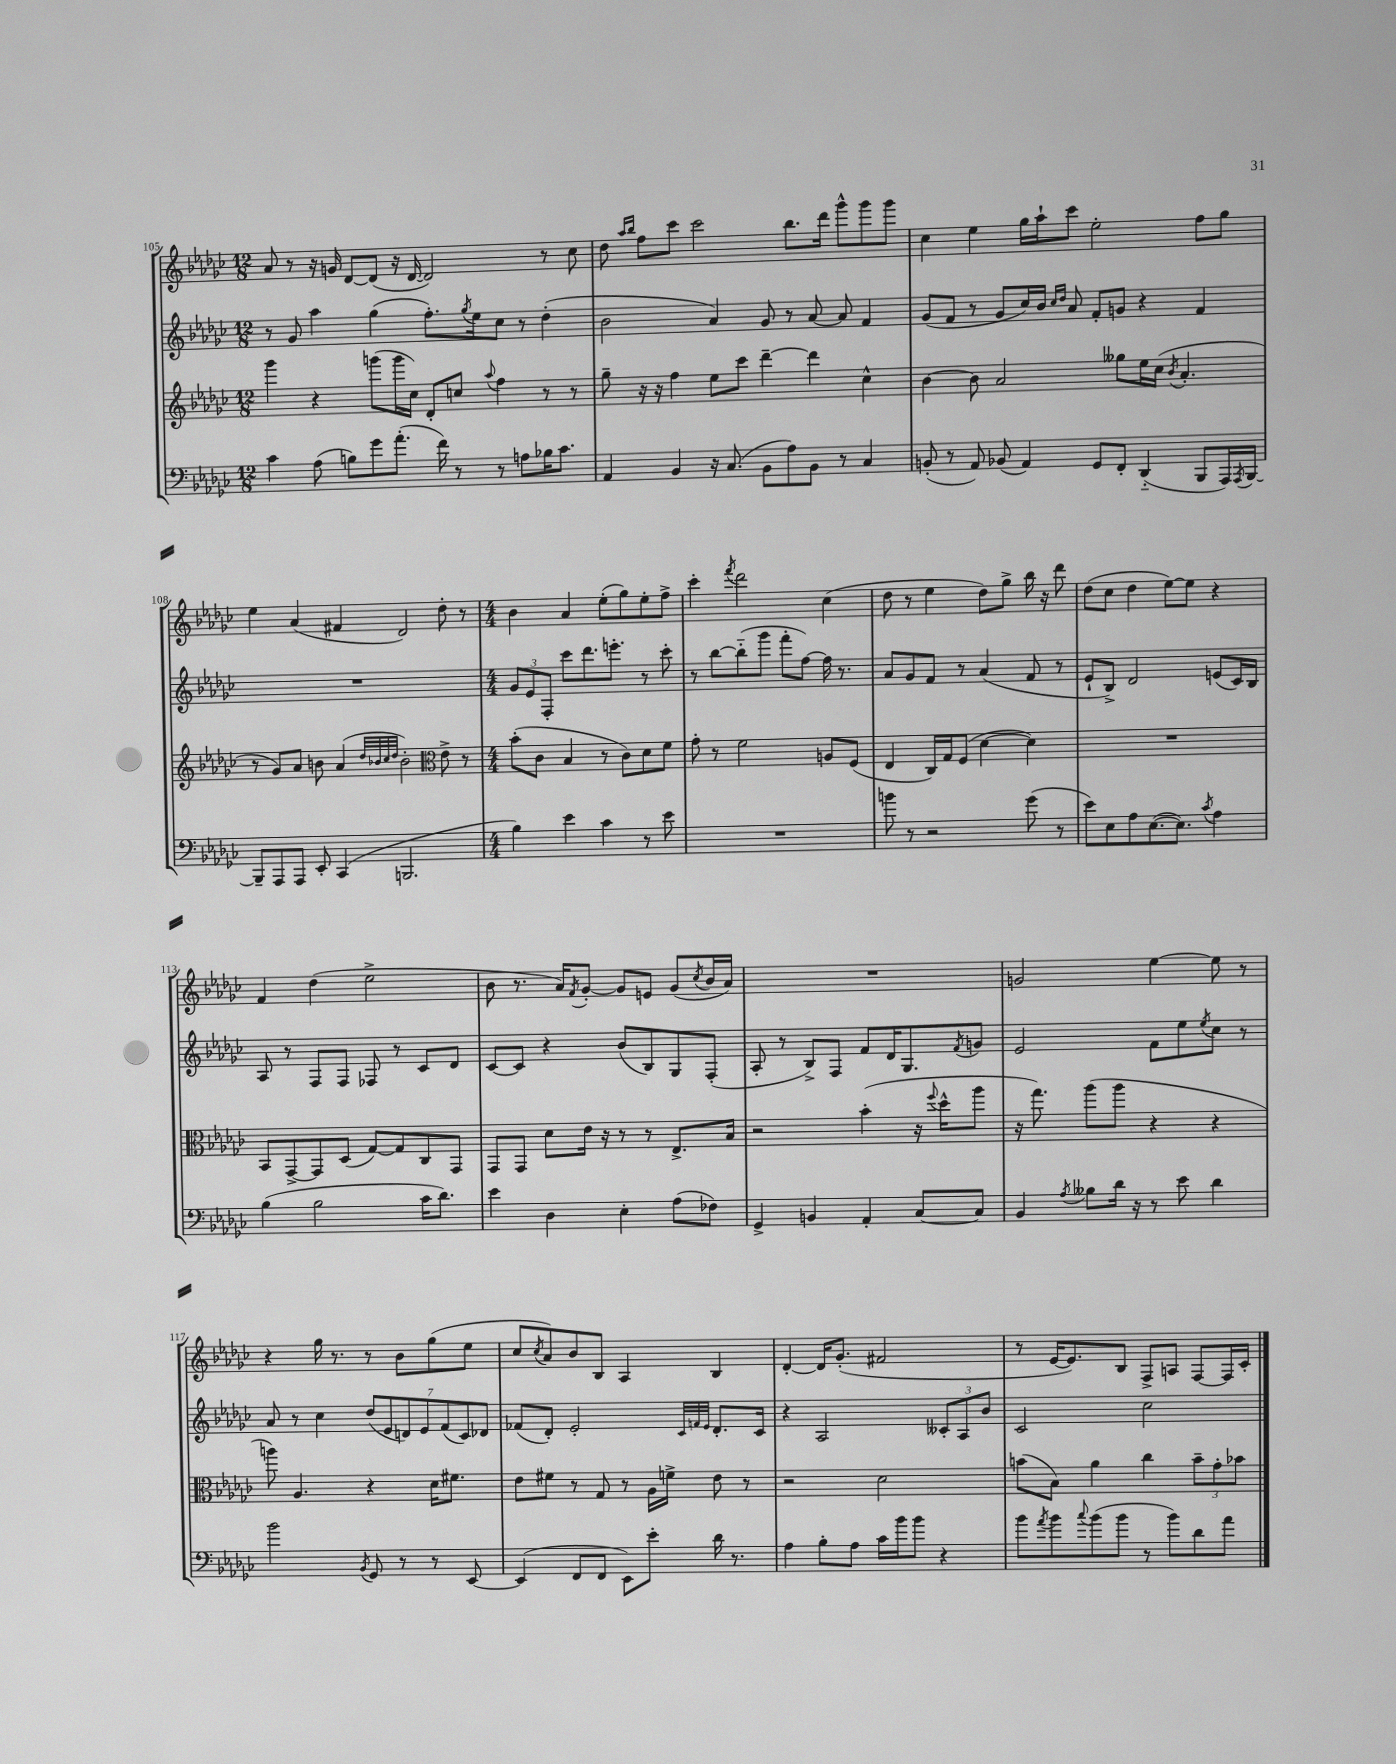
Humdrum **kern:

**kern	**kern	**kern	**kern
*staff4	*staff3	*staff2	*staff1
*clefF4	*clefG2	*clefG2	*clefG2
*k[b-e-a-d-g-c-]	*k[b-e-a-d-g-c-]	*k[b-e-a-d-g-c-]	*k[b-e-a-d-g-c-]
*M12/8	*M12/8	*M12/8	*M12/8
4c-\	4ggg-\	8r	8a-/
.	.	8g-/	8r
(8A-\	4r	4aa-\	16r
.	.	.	16g/
8B\L)	.	.	[8d-/L
8g-\	(8ggg\L	(4gg-\	(8d-/]J
(8.a-'\J	16ggg\L	.	16r
.	16cc-\JJ)	.	[16d-/
.	8d-'/L	8.ff'\L)	2d-/])
16f\)	.	.	.
8r	8cc/J	.	.
.	.	8qgg-/	.
.	.	16ee-\k	.
.	8qqaa-/	.	.
8r	4ff\	8cc-\J	.
8A\L	.	8r	.
16B-\K	8r	(4dd-'\	8r
8.c-\J	.	.	.
.	8r	.	8cc-\
=	=	=	=
4AA-/	8gg-~\	2b-\	8dd-\
.	.	.	16qqaa-/LL
.	.	.	16qqbb-/JJ
.	16r	.	8ff\L
.	16r	.	.
4BB-/	4ff\	.	8ccc-\J
.	.	.	2ccc-\
16r	8ee-\L	4a-/)	.
(8.C-/	.	.	.
.	8ccc-\J	.	.
8BB-\L	[4ddd-~\	8g-/	.
8A-\)	.	8r	8.bb-\L
8BB-\J	4ddd-\]	[8a-/	.
.	.	.	16ddd-\Jk
8r	.	8a-/]	8ggg-^^\L
4C-/	4cc-^^\	4f/	8ggg-\
.	.	.	8ggg-\J
=	=	=	=
(8BB'/	[4b-\	(8g-/L	4cc-\
8r	.	8f/J	.
8AA-/)	8b-\]	8r	4ee-\
(8BB-/	2a-/	8g-/L	.
4AA-/)	.	16cc-/L)	16gg-\LL
.	.	16b-/JJ	16aa-`\J
.	.	16qqcc-/LL	.
.	.	16qqdd-/JJ	.
.	.	8a-/	8ccc-\J
8GG-/L	.	8f'/L	2ee-'\
8FF'/J	8gg--\L	8g/J	.
(4DD-'~/	16ee-\L	4r	.
.	(16cc-\JJ	.	.
.	8qb-/	.	.
.	4.a-'/	.	.
8BBB-/L	.	4f/	8ff\L
16AAA-/L)	.	.	8gg-\J
8qAAA-/	.	.	.
[16BBB-/JJ	.	.	.
=	=	=	=
8BBB-~/]L	8r	1.r	4ee-\
8AAA-/	8g-/L)	.	.
8AAA-/J	8a-/J	.	(4a-/
8EE-'/	8b\	.	.
(4CC-/	(4a-/	.	4f#/
.	32qqdd-/LLL	.	.
.	32qqb-/	.	.
.	32qqcc-/	.	.
.	32qqdd-/JJJ	.	.
2.BBB/	2b-'\)	.	2d-/)
*	*clefC3	*	*
.	8e-^\	.	8dd-'\
.	8r	.	8r
=	=	=	=
*M4/4	*M4/4	*M4/4	*M4/4
4B-\)	(8b-'\L	12g-/L	4b-\
.	.	12e-/	.
.	8c-\J	.	.
.	.	12F'/J	.
4e-\	4B-/	8ccc-\L	4a-/
.	.	8.ddd-\	.
4c-\	8r	.	(8ee-'\L
.	.	8.eee'\J	.
.	8c-\L)	.	8gg-\)
8r	8d-\	8r	8ee-'\
8e-\	8f\J	8ccc-'\	8ff^\J
=	=	=	=
1r	8g-'\	8r	4ccc-'\
.	8r	[8bb-\L	.
.	.	.	8qfff/
.	2f\	(8bb-'~\]	2ddd-\
.	.	8ggg-\J	.
.	.	8fff'\L	.
.	.	[8ff\J)	.
.	8A/L	16ff\]	(4cc-\
.	.	8.r	.
.	(8F/J	.	.
=	=	=	=
8b\	4E-/	8a-/L	8dd-\
8r	.	8g-/	8r
2r	16C-/LL)	8f/J	4ee-\
.	16G-/J	.	.
.	(8F/J	8r	.
.	[4d-\	(4a-/	8dd-\L)
.	.	.	8gg-^\J
(8g-\	4d-\])	8f/	16bb-\
.	.	.	16r
8r	.	8r	8ddd-\
=	=	=	=
8e-\L)	1r	8e-`/L	(8dd-\L
8E-\	.	8B-^/J)	8cc-\J
8A-\	.	2d-/	4dd-\
([8.E-\	.	.	.
.	.	.	[8ee-\L)
8.E-\]J)	.	.	.
.	.	.	8ee-\]J
8qc-/	.	.	.
4A-\	.	(8e/L	4r
.	.	16c-/L)	.
.	.	16B-/JJ	.
=	=	=	=
(4B-\	8BB-/L	8A-/	4f/
.	[8GG-^/	8r	.
2B-\	8GG-/]	8F/L	(4dd-\
.	(8D-/J	8F/J	.
.	[8G-/L)	8F-/	2ee-^\
.	8G-/]	8r	.
16c-\LK	8C-/	8c-/L	.
8.d-\J)	.	.	.
.	8GG-/J	8d-/J	.
=	=	=	=
4e-\	8GG-/L	[8c-/L	8b-\
.	8GG-/J	8c-/]J	8.r
4D-\	8d-\L	4r	.
.	.	.	16a-/LK)
.	.	.	8qf/
.	16e-\Jk	.	[8g-'/J
.	16r	.	.
4E-'\	8r	(8b-/L	8g-/]L
.	8r	8B-/)	8e/J
(8A-\L	8.E-^/L	8G-/	(8g-/L
.	.	.	8qcc-/
8F-\J)	.	(8F'/J	16b-/L
.	16B-/Jk	.	16a-/JJ)
=	=	=	=
4GG-^/	2r	8A-'/	1r
.	.	8r	.
4BB/	.	8B-^/L)	.
.	.	8F/J	.
4AA-'/	(4b-'\	8f/L	.
.	.	16d-/K	.
.	.	8.G-/	.
[8C-/L	16r	.	.
.	8qqff/	.	.
.	16dd-^^\LK	.	.
.	.	8qf/	.
8C-/]J	8aa-\J	8g/J	.
=	=	=	=
4BB-/	16r	2e-/	2g/
.	8.gg-\)	.	.
8qA-/	.	.	.
8B--\L	(8aa-\L	.	.
16d-\Jk	8aa-\J	.	.
16r	.	.	.
8r	4r	8f\L	[4ee-\
8e-\	.	8ee-\	.
.	.	8qee-/	.
4d-\	4r	8cc-\J	8ee-\]
.	.	8r	8r
=	=	=	=
2b-\	8aa\)	8a-/	4r
.	4.A-/	8r	.
.	.	4cc-\	16gg-\
.	.	.	8.r
8qBB-/	.	.	.
8GG-/	4r	(14dd-/L	8r
.	.	14e-/	.
8r	.	.	8b-\L
.	.	14d/)	.
.	.	14e-/	.
8r	16d-\LK	.	(8gg-\
.	.	(14f/	.
.	8.f#\J	.	.
.	.	14c-/)	.
[8EE-/	.	.	8ee-\J
.	.	14d-/J	.
=	=	=	=
(4EE-/]	8e-\L	(8f-/L	8cc-/L
.	.	.	8qcc-/
.	8f#\J	8d-'/J)	8a-/)
8FF/L	8r	2e-'/	8b-/
8FF/J	8G-/	.	8B-/J
8EE-\L)	8r	.	4A-/
8e-'\J	16A-\LL	.	.
.	16f^\JJ	.	.
.	.	32qqc-/LLL	.
.	.	32qqf/	.
.	.	32qqe-/JJJ	.
16d-\	8e-\	8.d-'/L	4B-/
8.r	.	.	.
.	8r	.	.
.	.	16c-/Jk	.
=	=	=	=
4A-\	2r	4r	[4d-'/
8B-'\L	.	2A-/	16d-/]LK
.	.	.	(8.g-'/J
8A-\J	.	.	.
16c-\LL	2d-\	.	2f#/
16b-\J	.	.	.
8b-\J	.	.	.
4r	.	12c--'/L	.
.	.	12A-/	.
.	.	12b-/J	.
=	=	=	=
8b-\L	(8b\L	2c-/	8r
8qa-/	.	.	.
8b-\	8B-\J)	.	[16e-/LK
.	.	.	8.e-/])
8qqcc-/	.	.	.
(8b-\	4a-\	.	.
8b-\J	.	.	8B-/J
8r	4cc-\	2cc-\	8F^/L
8b-\L)	.	.	8A/J
8d-\	12b~\L	.	[8F/L
.	12g-'\	.	.
8a-\J	.	.	16F/]L
.	12b-\J	.	.
.	.	.	16c-'/JJ
==	==	==	==
*-	*-	*-	*-
